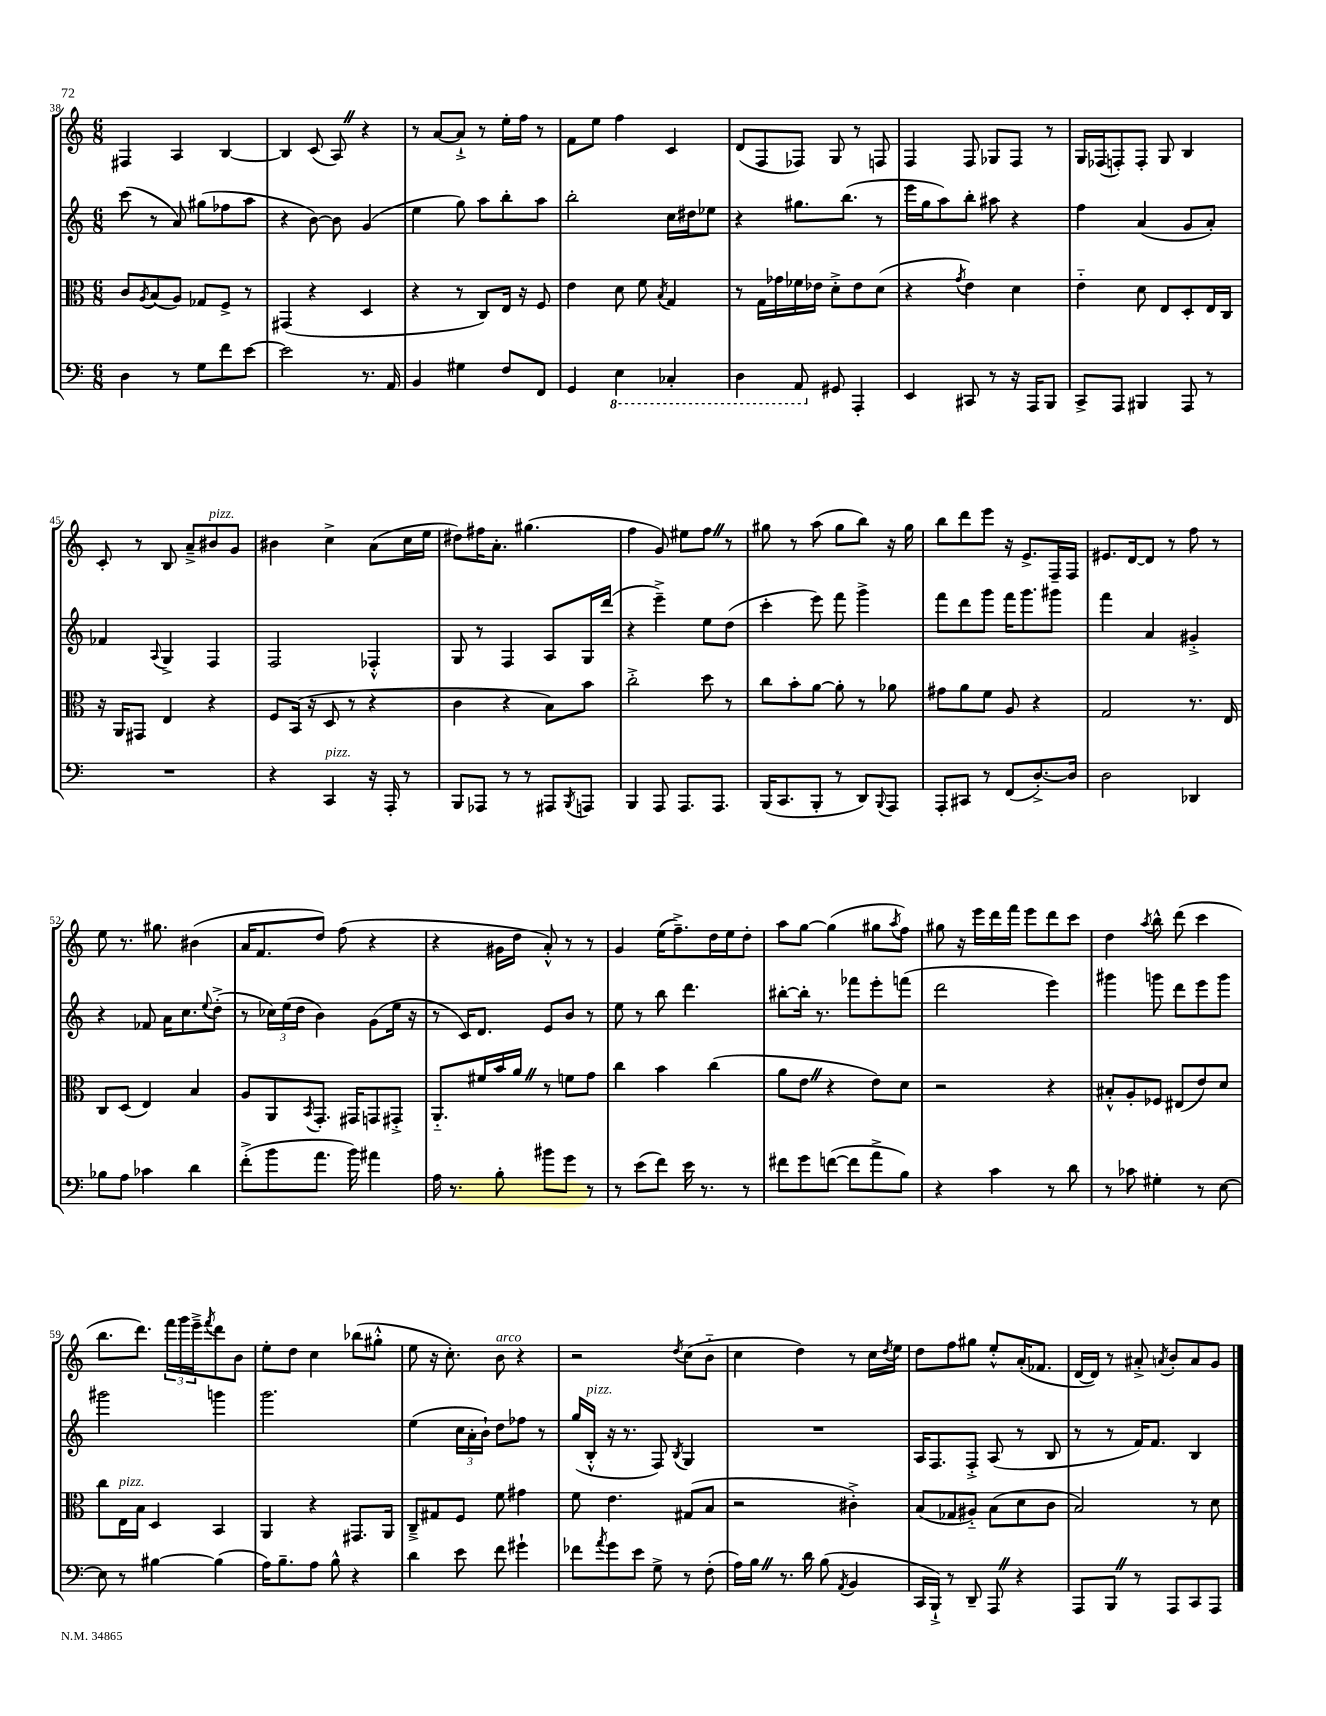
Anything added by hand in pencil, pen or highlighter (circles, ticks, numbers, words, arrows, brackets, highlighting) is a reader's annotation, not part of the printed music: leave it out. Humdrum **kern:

**kern	**kern	**kern	**kern
*staff4	*staff3	*staff2	*staff1
*clefF4	*clefC3	*clefG2	*clefG2
*k[]	*k[]	*k[]	*k[]
*M6/8	*M6/8	*M6/8	*M6/8
4D	8c	(8ccc	4F#
.	8qA	.	.
.	(8B	8r	.
8r	8A)	8a)	4A
8G	8G-	(8gg#	.
8f	8F^	8ff-	[4B
[8e	8r	8aa	.
=	=	=	=
2e]	(4GG#	4r	4B]
.	4r	[8b)	(8c
.	.	8b]	8A)
8.r	4D	(4g	4r
16AA	.	.	.
=	=	=	=
4BB	4r	4ee	8r
.	.	.	[8a
4G#	8r	8gg)	8a`^]
.	8C)	8aa	8r
8F	16E	8bb'	16ee'
.	16r	.	16ff
8FF	8F	8aa	8r
=	=	=	=
4GG	4e	2bb'	8f
.	.	.	8ee
4EE	8d	.	4ff
.	8f	.	.
.	8qB	.	.
4CC-'	4G	16cc	4c
.	.	16dd#	.
.	.	8ee-	.
=	=	=	=
4DD	8r	4r	(8d
.	16G	.	8F
.	16g-	.	.
8AAA	16f-	8.gg#	8F-)
.	16e-	.	.
8GG#	8d'^	.	8G
.	.	(8.bb	.
4AAA'	8e-	.	8r
.	(8d	8r	8F
=	=	=	=
4EE	4r	16eee	4F
.	.	16gg	.
.	.	8aa)	.
.	8qg	.	.
8CC#	4e)	8bb'	8F
8r	.	8aa#	8G-
16r	4d	4r	8F
16AAA	.	.	.
8BBB	.	.	8r
=	=	=	=
8CC^	4e'~	4ff	16G
.	.	.	(16F-
8AAA	.	.	8F')
4BBB#	8d	(4a	8F'
.	8E	.	8G
8AAA	8D'	8g	4B
8r	16E	8a')	.
.	16C	.	.
=	=	=	=
2.r	16r	4f-	8c'
.	16AA	.	.
.	8GG#	.	8r
.	.	8qqA	.
.	4E	4G^	8B
.	.	.	8a~^
.	4r	4F	8b#
.	.	.	8g
=	=	=	=
4r	8F	2F	4b#
.	(16BB	.	.
.	16r	.	.
4CC	8D	.	4cc^
.	8r	.	.
16r	4r	4F-'^^	(8a
16AAA'	.	.	.
8r	.	.	16cc
.	.	.	16ee
=	=	=	=
8BBB	4c	8G	8dd#)
8AAA-	.	8r	16ff#
.	.	.	8.a'
8r	4r	4F	.
8r	.	.	(4.gg#
8AAA#	8B)	8A	.
8qBBB	.	.	.
8AAA	8b	16G	.
.	.	(16ddd	.
=	=	=	=
4BBB	2cc'^	4r	4ff
8AAA	.	4eee~^)	8g)
8.AAA	.	.	8ee#
.	8dd	8ee	8ff
8.AAA	.	.	.
.	8r	(8dd	8r
=	=	=	=
(16BBB	8cc	4ccc'	8gg#
8.CC	.	.	.
.	8b'	.	8r
8BBB'	[8a	8eee)	(8aa
8r	8a']	8fff	8gg#
8DD)	8r	4ggg^	8bb)
8qqBBB	.	.	.
8AAA	8a-	.	16r
.	.	.	16gg#
=	=	=	=
8AAA'	8g#	8fff	8bb
8CC#	8a	8ddd	8ddd
8r	8f	8ggg	8eee
(8FF	8A	16fff	16r
.	.	8.ggg	8.e^
[8.D'^)	4r	.	.
.	.	8ggg#	16F~
16D]	.	.	16F
=	=	=	=
2D	2G	4fff	8.e#
.	.	.	[16d
.	.	4a	8d]
.	.	.	8r
4DD-	8.r	4g#'^	8ff
.	.	.	8r
.	16E	.	.
=	=	=	=
8B-	8C	4r	8ee
8A	(8D	.	8.r
4c-	4E)	8f-	.
.	.	.	8.gg#
.	.	16a	.
.	.	8.cc	.
4d	4B	.	(4b#
.	.	8qqee	.
.	.	(8dd'^	.
=	=	=	=
(8f'^	8A	8r	16a
.	.	.	8.f
8b	8AA	24cc-)	.
.	.	(24ee	.
.	.	24dd	.
.	8qBB	.	.
8.a	8.GG'	4b)	8dd)
.	.	.	(8ff
16b)	16GG#	.	.
4a#	8GG	(8g	4r
.	8GG#'^	16ee	.
.	.	16r	.
=	=	=	=
16A	8.AA'~	8r	4r
8.r	.	.	.
.	.	16c)	.
.	16f#	8.d	.
8B'	16b	.	16g#
.	16a	.	16dd
8b#	8r	8e	8a'^^)
8g	8f	8b	8r
8r	8g	8r	8r
=	=	=	=
8r	4cc	8ee	4g
(8e	.	8r	.
8f)	4b	8bb	(16ee
.	.	.	8.ff~^)
16e	.	4.ddd	.
8.r	.	.	.
.	(4cc	.	16dd
.	.	.	16ee
8r	.	.	8dd'
=	=	=	=
8f#	8a	[8bb#'	8aa
8g	8e	16bb#']	[8gg
.	.	8.r	.
([8f	4r	.	(4gg]
8f]	.	8fff-	.
8a^	8e)	8eee'	8gg#
.	.	.	8qaa
8B)	8d	(8fff	8ff)
=	=	=	=
4r	2r	2ddd	8gg#
.	.	.	16r
.	.	.	16eee
4c	.	.	16ddd
.	.	.	16fff
.	.	.	8eee
8r	4r	4eee)	8ddd
8d	.	.	8ccc
=	=	=	=
8r	8B#'^^	4ggg#	4dd
8c-	8A'	.	.
.	.	.	8qaa
4G#'	8F-	8ggg	8bb^^
.	(8E#	8ddd	(8ddd
8r	8e)	8eee	4ccc
[8E	8d	8ggg	.
=	=	=	=
8E]	8cc	2ggg#	8.bb
8r	16E	.	.
.	16B	.	8.ddd)
[4B#	4D	.	.
.	.	.	24fff
.	.	.	24ggg
.	.	.	24eee~^
.	.	.	8qfff
(4B#]	4BB	4ggg	8ddd
.	.	.	8b
=	=	=	=
16A)	4AA	2.ggg	8ee'
8.B~	.	.	.
.	.	.	8dd
8A	4r	.	4cc
8B^^	.	.	.
4r	8.GG#	.	(8bb-
.	.	.	8gg#'^^
.	16AA	.	.
=	=	=	=
4d	8C~^	(4ee	8ee
.	8G#	.	16r
.	.	.	8.cc')
8e	8F	24cc	.
.	.	24a'	.
.	.	24b`)	.
8f	8f	8dd	8b
4g#`	4g#	8ff-	4r
.	.	8r	.
=	=	=	=
8f-	8f	(16gg	2r
.	.	16B'^^	.
8qa	.	.	.
8g	4.e	16r	.
.	.	8.r	.
8e	.	.	.
8G^	.	8F)	.
.	.	8qB	8qdd
8r	(8G#	4G	(8cc
(8F'	8B	.	8b'~
=	=	=	=
16A)	2r	2.r	4cc
16B	.	.	.
8.r	.	.	.
.	.	.	4dd)
16d	.	.	.
(8B	.	.	.
8qAA	.	.	.
4BB	4c#'^)	.	8r
.	.	.	16cc
.	.	.	8qdd
.	.	.	16ee
=	=	=	=
16CC	(8B	16A	8dd
16BBB`^)	.	8.F	.
8r	8G-	.	8ff
8DD~	8A#'~)	8F'^	8gg#
8AAA	(8B	(8A	8ee'^^
4r	8d	8r	(16a'
.	.	.	8.f-
.	8c	8B	.
=	=	=	=
8AAA	2B)	8r	[16d
.	.	.	16d])
8BBB	.	8r	8r
8r	.	16f)	8a#'^
.	.	8.f	.
.	.	.	8qa
8AAA	.	.	8b'
8CC	8r	4B	8a
8AAA	8d	.	8g
==	==	==	==
*-	*-	*-	*-
